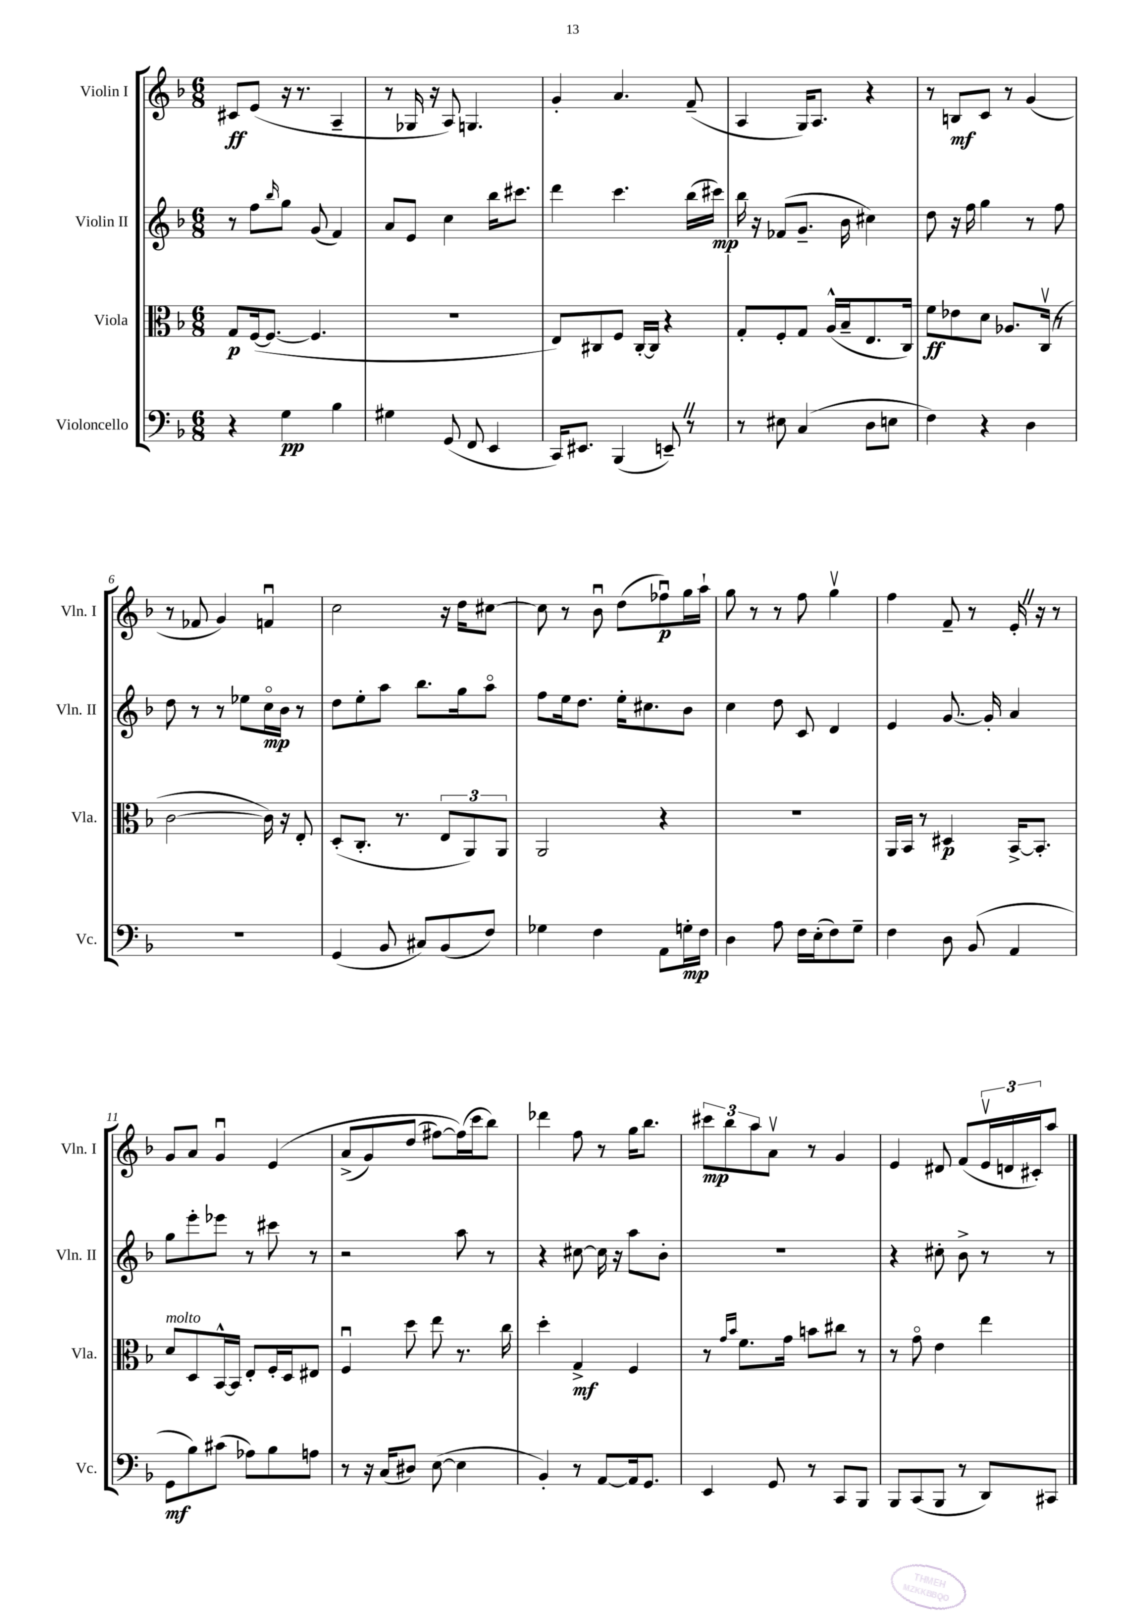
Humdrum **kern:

**kern	**kern	**kern	**kern
*staff4	*staff3	*staff2	*staff1
*clefF4	*clefC3	*clefG2	*clefG2
*k[b-]	*k[b-]	*k[b-]	*k[b-]
*M6/8	*M6/8	*M6/8	*M6/8
4r	8G	8r	8c#
.	([16F	8ff	(8e
.	8.F_	.	.
.	.	16qqbb-	.
4G	.	8gg	16r
.	.	.	8.r
.	4.F]	(8g	.
4B-	.	4f)	4A~
=	=	=	=
4G#	2.r	8a	8r
.	.	8e	16G-
.	.	.	16r
(8GG	.	4cc	8A)
8FF	.	.	4.G
4EE	.	16bb-	.
.	.	8.ccc#	.
=	=	=	=
16CC)	8E)	4ddd	4g'
8.EE#	.	.	.
.	8C#	.	.
(4BBB-	8F	4.ccc	4.a
.	[16C#'	.	.
.	16C#]	.	.
8EE~)	4r	.	.
8r	.	(16bb-	(8f~
.	.	16ccc#)	.
=	=	=	=
8r	8G'	16bb-	4A
.	.	16r	.
8E#	8F'	(8f-	.
(4C	8G	8.g~	16G)
.	.	.	8.A
.	(16A^^	.	.
.	16B-~	16b-	.
8D	8.E	4cc#)	4r
8E	.	.	.
.	16C)	.	.
=	=	=	=
4F)	8f	8dd	8r
.	8e-	16r	8B
.	.	16ff	.
4r	8d	4gg	8c
.	8.A-	.	8r
4D	.	8r	(4g
.	(16Cv	.	.
.	8r	8ff	.
=	=	=	=
2.r	[2c	8dd	8r
.	.	8r	8f-
.	.	8r	4g)
.	.	8ee-	.
.	16c])	16cco	4fu
.	16r	16b-	.
.	8E'	8r	.
=	=	=	=
(4GG	(8D'	8dd	2cc
.	8.C'	8ee'	.
8BB-	.	8aa	.
.	8.r	.	.
8C#)	.	8.bb-	.
(8BB-	12E	.	16r
.	.	16gg	16dd
.	12AA)	.	.
8F)	.	8aao	[8cc#
.	12AA	.	.
=	=	=	=
4G-	2AA	8ff	8cc#]
.	.	16ee	8r
.	.	8.dd	.
4F	.	.	8b-u
.	.	16ee'	(8dd
.	.	8.cc#	.
8AA	4r	.	8ff-u)
16G'	.	8b-	16gg
16F	.	.	16aa`
=	=	=	=
4D	2.r	4cc	8gg
.	.	.	8r
8A	.	8dd	8r
16F	.	8c	8ff
(16E'	.	.	.
8F)	.	4d	4ggv
8G~	.	.	.
=	=	=	=
4F	16AA	4e	4ff
.	16BB-	.	.
.	8r	.	.
8D	4D#	[8.g	8f~
(8BB-	.	.	8r
.	.	16g']	.
4AA	[16BB-^	4a	16e'
.	8.BB-']	.	16r
.	.	.	8r
=	=	=	=
8GG	8d	8gg	8g
8B-)	8D	8eee'	8a
(8c#	[16BB-^^	8eee-	4gu
.	16BB-]	.	.
8A-)	8E'	8r	.
8B-	16F'	8ccc#	&(4e
.	16D	.	.
8A	8E#	8r	.
=	=	=	=
8r	4Fu	2r	(8a^
16r	.	.	8g)
(16C	.	.	.
8D#)	8dd	.	(8dd
([8E	8ee	.	[8ff#)
4E]	8.r	8aa	(16ff#]&)
.	.	.	16ccc
.	.	8r	8bb-)
.	16cc	.	.
=	=	=	=
4BB-')	4dd'	4r	4ddd-
8r	4G^	[8cc#	8ff
[8AA	.	16cc#]	8r
.	.	16r	.
16AA]	4F	8aa	16gg
8.GG	.	.	8.bb-
.	.	8b-'	.
=	=	=	=
4EE	8r	2.r	12ccc#
.	.	.	12bb-
.	16qqg	.	.
.	16qqb-	.	.
.	8.f	.	.
.	.	.	12aa
8GG	.	.	8av
.	16g	.	.
8r	8b	.	8r
8CC	8cc#	.	4g
8BBB-	8r	.	.
=	=	=	=
8BBB-	8r	4r	4e
(8CC	8go	.	.
8BBB-	4e	8cc#'	8d#
8r	.	8b-^	(8f
8DD)	4ee	8r	24ev
.	.	.	24d
.	.	.	24c#')
8CC#	.	8r	8aa
==	==	==	==
*-	*-	*-	*-
